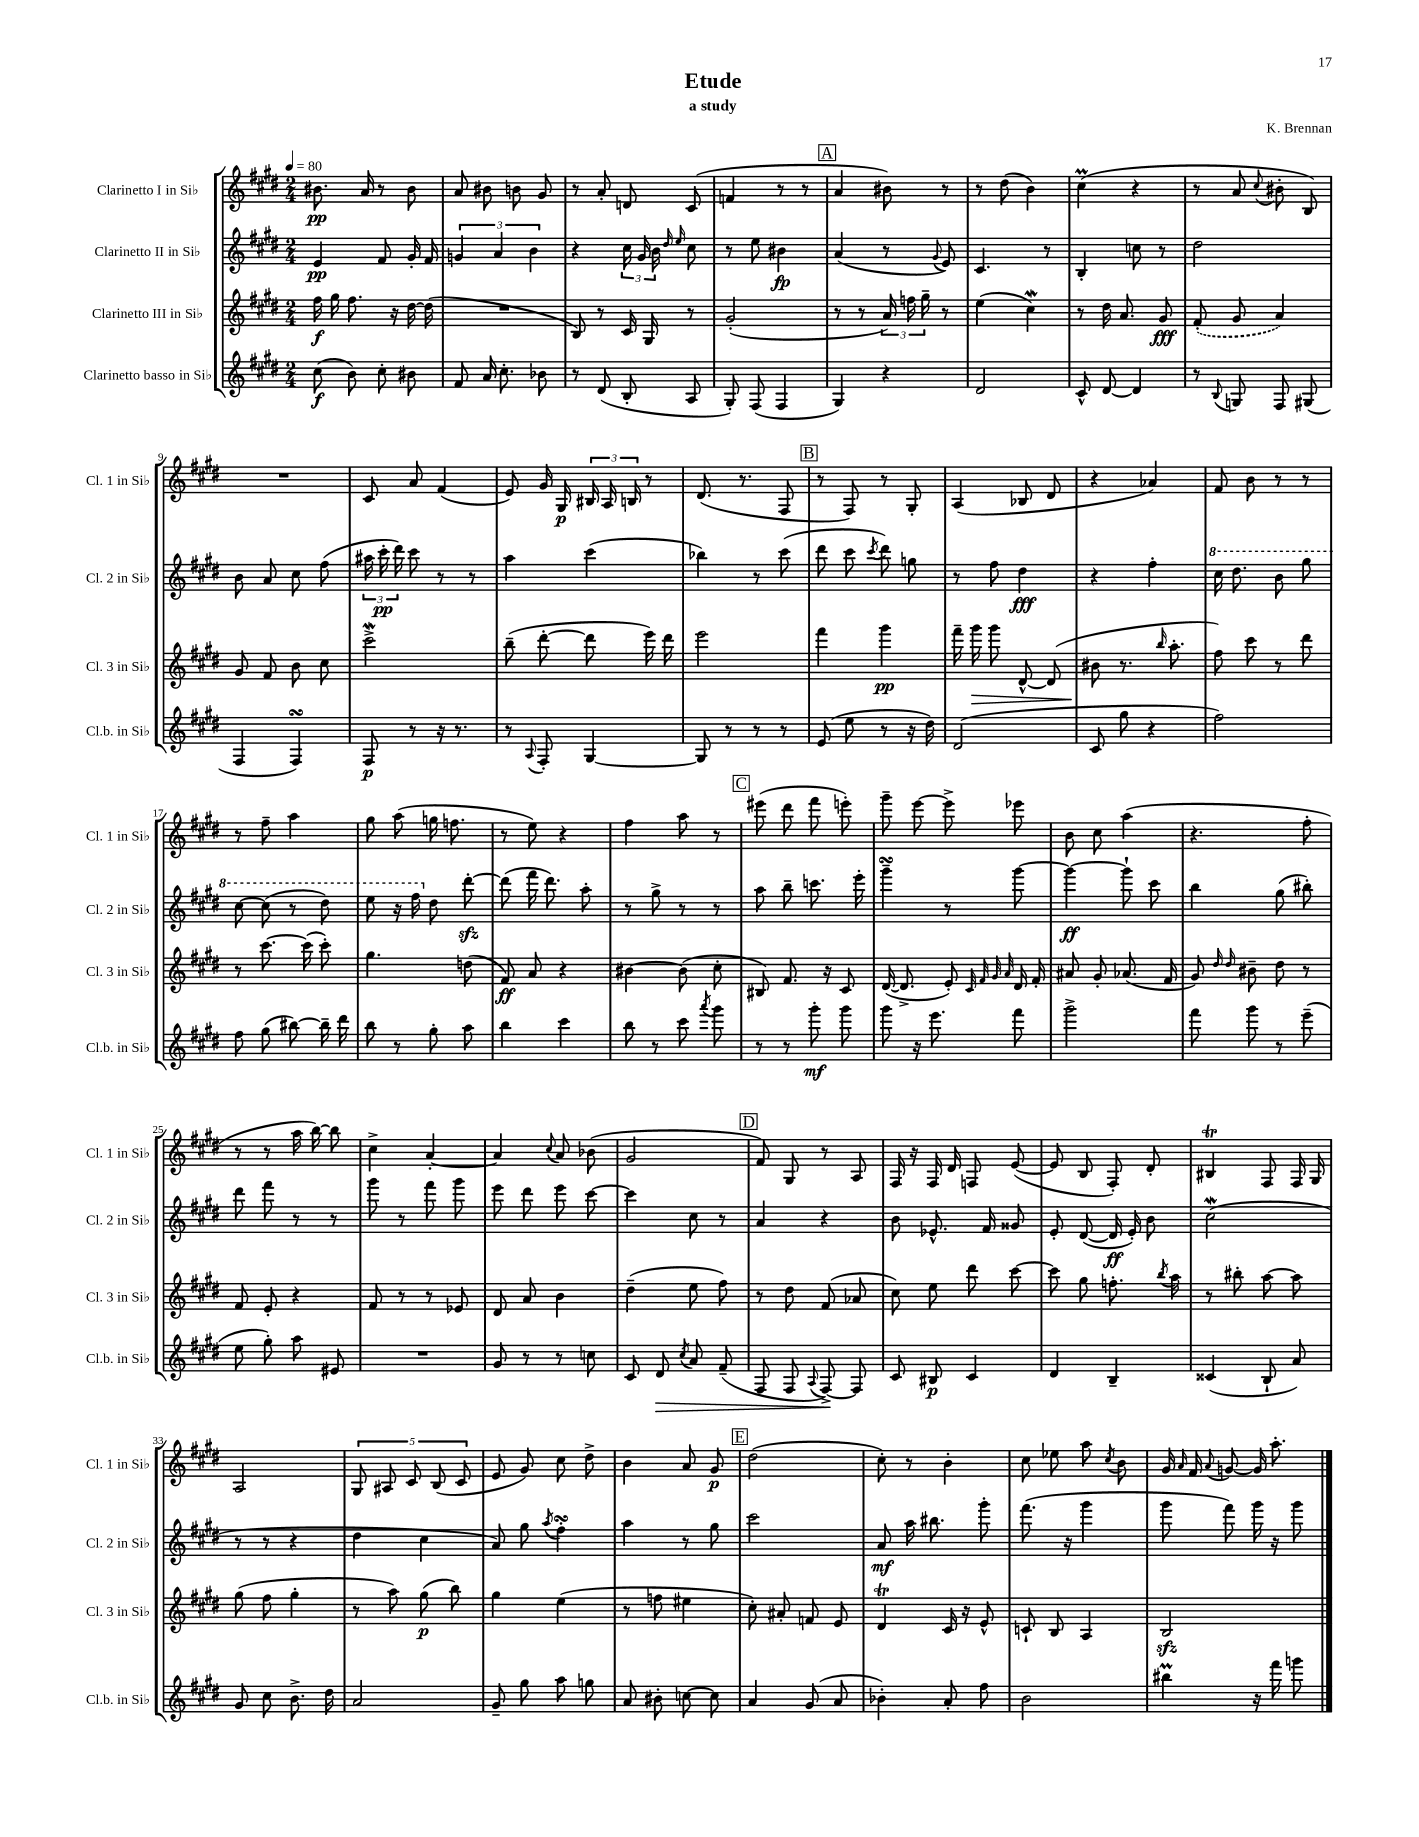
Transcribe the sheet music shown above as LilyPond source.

\header { title = "Etude" composer = "K. Brennan" subtitle = "a study" }
<<
\new StaffGroup <<
\new Staff = "s0" \with { instrumentName = "Clarinetto I in Sib" shortInstrumentName = "Cl. 1 in Sib" } {
    \clef treble \key e \major \numericTimeSignature \time 2/4 \tempo 4 = 80
    \autoBeamOff bis'8.\pp a'16 r8 bis'8 |
    a'8 bis'8 b'8 gis'8 |
    r8 a'8-. d'8 cis'8( |
    f'4 r8 r8 |
    \mark \markup { \box "A" } a'4 bis'8) r8 |
    r8 dis''8( b'4) |
    cis''4\prall( r4 |
    r8 a'8 \appoggiatura { cis''8 } bis'8-. b8) |
    R2 |
    cis'8 a'8 fis'4( |
    e'8) gis'16 gis16\p \tuplet 3/2 { bis16 a16 b16 } r8 |
    dis'8.( r8. fis8 |
    \mark \markup { \box "B" } r8 fis8) r8 gis8-. |
    a4( bes8 dis'8 |
    r4 aes'4) |
    fis'8 b'8 r8 r8 |
    r8 fis''8-- a''4 |
    gis''8 a''8( g''16 f''8. |
    r8 e''8) r4 |
    fis''4 a''8 r8 |
    \mark \markup { \box "C" } eis'''8( dis'''8 fis'''8 e'''8-.) |
    gis'''8-- e'''8~ e'''8-> ees'''8 |
    b'8 cis''8 a''4( |
    r4. fis''8-. |
    r8 r8 a''16 b''16~) b''8 |
    cis''4-> a'4~-. |
    a'4 \appoggiatura { cis''8 } a'8 bes'8( |
    gis'2 |
    \mark \markup { \box "D" } fis'8) gis8 r8 a8 |
    fis16 r16 fis16 dis'16 f8 e'8~( |
    e'8 b8 fis8-.) dis'8-. |
    bis4\trill fis8 fis16 gis16 |
    a2 |
    \tuplet 5/4 { gis8 ais8 cis'8 b8( cis'8 } |
    e'8 gis'8) cis''8 dis''8-> |
    b'4 a'8 gis'8\p |
    \mark \markup { \box "E" } dis''2( |
    cis''8-.) r8 b'4-. |
    cis''8 ees''8 a''8 \acciaccatura { cis''8 } b'8 |
    gis'16 \grace { a'16 } fis'16 \appoggiatura { a'8 } g'8~ g'16 a''8.-. \bar "|." |
}
\new Staff = "s1" \with { instrumentName = "Clarinetto II in Sib" shortInstrumentName = "Cl. 2 in Sib" } {
    \clef treble \key e \major \numericTimeSignature \time 2/4
    \autoBeamOff e'4\pp fis'8 gis'16-. fis'16 |
    \tuplet 3/2 { g'4 a'4 b'4 } |
    r4 \tuplet 3/2 { cis''16 gis'16 b'16 } \grace { dis''16 e''16 } cis''8 |
    r8 e''8 bis'4\fp |
    \mark \markup { \box "A" } a'4( r8 \appoggiatura { gis'8 } e'8) |
    cis'4. r8 |
    b4-. c''8 r8 |
    dis''2 |
    b'8 a'8 cis''8 fis''8( |
    \tuplet 3/2 { ais''16 cis'''16-.\pp dis'''16) } cis'''8 r8 r8 |
    a''4 cis'''4( |
    bes''4) r8 cis'''8( |
    \mark \markup { \box "B" } dis'''8 cis'''8 \acciaccatura { cis'''8 } dis'''8) g''8 |
    r8 fis''8 dis''4\fff |
    r4 fis''4-. |
    \ottava #1 cis'''16 dis'''8. b''8 gis'''8 |
    cis'''8~ cis'''8( r8 dis'''8) |
    e'''8 r16 fis'''16 \ottava #0 dis''8 dis'''8~-.\sfz |
    dis'''8( fis'''16 dis'''8.) a''8-. |
    r8 gis''8-> r8 r8 |
    \mark \markup { \box "C" } a''8 b''8-- c'''8. e'''16-. |
    gis'''4--\turn r8 gis'''8~ |
    gis'''4~\ff gis'''8-! cis'''8 |
    b''4 gis''8( bis''8-.) |
    dis'''8 fis'''8 r8 r8 |
    gis'''8 r8 fis'''8 gis'''8 |
    e'''8 dis'''8 e'''8 cis'''8~ |
    cis'''4 cis''8 r8 |
    \mark \markup { \box "D" } a'4 r4 |
    b'8 ees'8.-^ fis'16 gisis'8 |
    e'8-. dis'8~( dis'16\ff e'16-.) b'8 |
    cis''2\mordent( |
    r8 r8 r4 |
    dis''4 cis''4 |
    a'8) gis''8 \acciaccatura { a''8 } fis''4-.\turn |
    a''4 r8 gis''8 |
    \mark \markup { \box "E" } cis'''2 |
    a'8\mf a''16 bis''8. gis'''8-. |
    fis'''8.( r16 gis'''4 |
    gis'''8 fis'''8) gis'''16 r16 gis'''8 \bar "|." |
}
\new Staff = "s2" \with { instrumentName = "Clarinetto III in Sib" shortInstrumentName = "Cl. 3 in Sib" } {
    \clef treble \key e \major \numericTimeSignature \time 2/4
    \autoBeamOff fis''16\f gis''16 fis''8. r16 dis''16~ dis''16( |
    R2 |
    b8) r8 cis'16 gis16 r8 |
    gis'2-.( |
    \mark \markup { \box "A" } r8 r8 \tuplet 3/2 { a'16) f''16 gis''16-- } r8 |
    e''4( cis''4\mordent) |
    r8 dis''16 a'8. gis'8\fff |
    \once \slurDashed fis'8-.( gis'8 a'4) |
    gis'8 fis'8 b'8 cis''8 |
    cis'''2->\mordent |
    b''8--( dis'''8~-. dis'''8 e'''16) dis'''16 |
    e'''2 |
    \mark \markup { \box "B" } fis'''4 gis'''4\pp |
    fis'''16-- gis'''16\> gis'''8 dis'8~-^ dis'8( |
    bis'8\! r8. \grace { b''16 } a''8.-. |
    fis''8) cis'''8 r8 dis'''8 |
    r8 cis'''8.~ cis'''16( cis'''8-.) |
    gis''4. d''8( |
    fis'8\ff) a'8 r4 |
    bis'4~ bis'8( cis''8-. |
    \mark \markup { \box "C" } bis8) fis'8. r16 cis'8 |
    dis'16~( dis'8.-> e'8-.) \grace { cis'32 fis'32 gis'32 a'32 } dis'16 fis'16-. |
    ais'8 gis'8-. aes'8.( fis'16 |
    gis'8) \grace { dis''16 dis''16 } bis'8-- dis''8 r8 |
    fis'8 e'8-. r4 |
    fis'8 r8 r8 ees'8 |
    dis'8 a'8 b'4 |
    dis''4--( e''8 fis''8) |
    \mark \markup { \box "D" } r8 dis''8 fis'8( aes'8 |
    cis''8) e''8 dis'''8 cis'''8~ |
    cis'''8 gis''8 f''8.-. \acciaccatura { b''8 } a''16 |
    r8 bis''8-. a''8~ a''8 |
    gis''8( fis''8 gis''4-. |
    r8 a''8) gis''8\p( b''8) |
    gis''4 e''4( |
    r8 f''8 eis''4 |
    \mark \markup { \box "E" } cis''8-.) ais'8-. f'8 e'8 |
    dis'4\trill cis'16 r16 e'8-^ |
    c'8-! b8 a4 |
    b2\sfz \bar "|." |
}
\new Staff = "s3" \with { instrumentName = "Clarinetto basso in Sib" shortInstrumentName = "Cl.b. in Sib" } {
    \clef treble \key e \major \numericTimeSignature \time 2/4
    \autoBeamOff cis''8\f( b'8) cis''8-. bis'8 |
    fis'8 a'16 cis''8.-. bes'8 |
    r8 dis'8( b8-. a8 |
    gis8-.) fis8( fis4 |
    \mark \markup { \box "A" } gis4) r4 |
    dis'2 |
    cis'8-^ dis'8~ dis'4 |
    r8 \appoggiatura { b8 } g8 fis8 gis8( |
    fis4 fis4\turn) |
    fis8\p r8 r16 r8. |
    r8 \appoggiatura { a8 } fis8-. gis4~ |
    gis8 r8 r8 r8 |
    \mark \markup { \box "B" } e'8( e''8 r8 r16 dis''16) |
    dis'2( |
    cis'8 gis''8 r4 |
    fis''2) |
    fis''8 gis''8( bis''8~) bis''16-- dis'''16 |
    b''8 r8 gis''8-. a''8 |
    b''4 cis'''4 |
    b''8 r8 cis'''8 \acciaccatura { a'''8 } gis'''8 |
    \mark \markup { \box "C" } r8 r8 gis'''8-.\mf gis'''8 |
    gis'''8 r16 e'''8. fis'''8 |
    gis'''2-> |
    fis'''8 gis'''8 r8 e'''8--( |
    e''8 gis''8-.) a''8 eis'8 |
    R2 |
    gis'8 r8 r8 c''8 |
    cis'8 dis'8\> \acciaccatura { cis''8 } a'8 fis'8--( |
    \mark \markup { \box "D" } fis8 fis8 \appoggiatura { a8 } fis8~->\!) fis8 |
    cis'8 bis8\p cis'4 |
    dis'4 b4-- |
    cisis'4( b8-! a'8) |
    gis'8 cis''8 b'8.-> dis''16 |
    a'2 |
    gis'8-- gis''8 a''8 g''8 |
    a'8 bis'8-. c''8~ c''8 |
    \mark \markup { \box "E" } a'4 gis'8( a'8 |
    bes'4-.) a'8-. fis''8 |
    b'2 |
    bis''4\prall r16 fis'''16 g'''8 \bar "|." |
}
>>
>>
